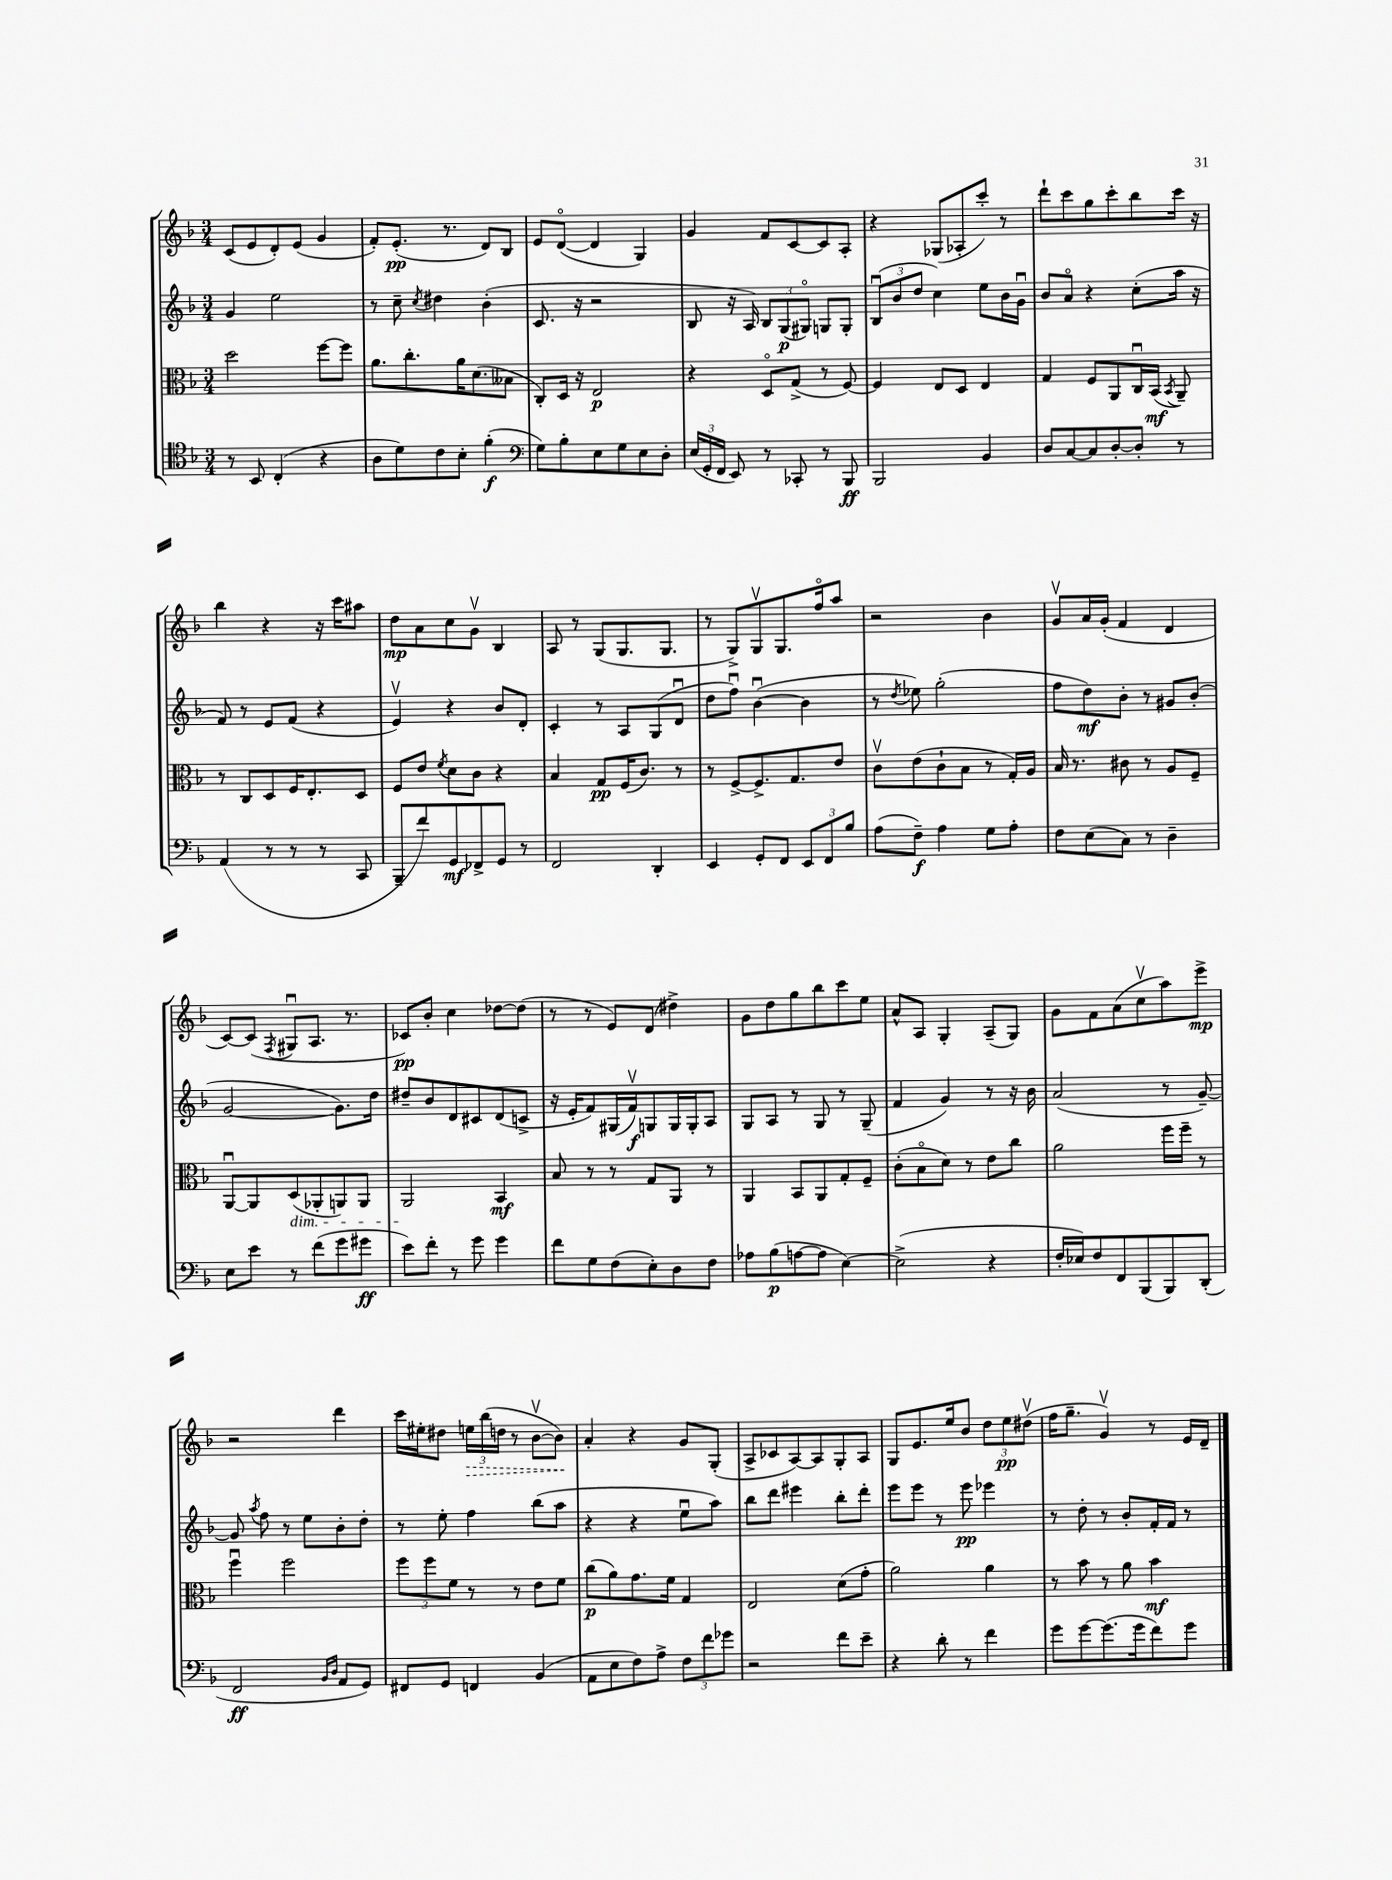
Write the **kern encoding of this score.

**kern	**kern	**kern	**kern
*staff4	*staff3	*staff2	*staff1
*clefC4	*clefC3	*clefG2	*clefG2
*k[b-]	*k[b-]	*k[b-]	*k[b-]
*M3/4	*M3/4	*M3/4	*M3/4
8r	2dd	4g	(8c
8BB-	.	.	8e
(4C'	.	2ee	8d')
.	.	.	(8e
4r	[8ff	.	4g
.	8ff]	.	.
=	=	=	=
8A	8.a	8r	8f')
8d)	.	8cc~	(8.e'
.	8.cc'	.	.
.	.	8qcc	.
8c	.	4dd#	.
.	.	.	8.r
8B-'	16a	.	.
.	(8.d	.	.
(4f'	.	(4b-'	8d)
.	8B--	.	8B-
=	=	=	=
*clefF4	*	*	*
8G)	8C')	8.c	8e
8B-'	16D	.	([8do
.	16r	16r	.
8E	2E	2r	4d]
8G	.	.	.
8E	.	.	4G)
8D'	.	.	.
=	=	=	=
(24E	4r	8B-	4g
24GG'	.	.	.
24FF	.	.	.
8EE)	.	16r	.
.	.	16A)	.
8r	8Do	12B-	8f
.	.	(12G	.
8CC-'	(8G^	.	[8c
.	.	12G#o)	.
8r	8r	8G	8c]
8BBB-	[8F)	8G'	8A'
=	=	=	=
2BBB-	4F]	(12B-u	4r
.	.	12b-	.
.	.	12dd	.
.	8E	4cc)	(8G-
.	8D	.	8A-'
4BB-	4E	8ee	8ccc')
.	.	16b-	8r
.	.	16gu	.
=	=	=	=
8D	4G	8b-	8ddd`
[8C	.	8ao	8ccc
8C]	8F	4r	8gg
[8D'	8AA	.	8ccc'
8D']	16Cu	(8cc'	8bb-
.	(16BB-	.	.
.	8qBB-	.	.
8r	8AA~)	16aa	16ccc
.	.	16r	16r
=	=	=	=
(4AA	8r	8f)	4bb-
.	8C	8r	.
8r	8D	8e	4r
8r	16F	(8f	.
.	8.E'	.	.
8r	.	4r	16r
.	.	.	16ccc
8CC	8D	.	8aa#
=	=	=	=
8BBB-~	8F	4ev)	8dd
8f)	8e	.	8a
.	8qf	.	.
8GG	8d	4r	8cc
8FF-^	8c	.	8gv
8GG	4r	8b-	4B-
8r	.	8d'	.
=	=	=	=
2FF	4B-	4c'	8A
.	.	.	8r
.	8G	8r	(8G
.	(16F	8A	8.G
.	8.c)	.	.
4DD'	.	(8G	.
.	.	.	8.G
.	8r	8du	.
=	=	=	=
4EE	8r	8dd	8r
.	[8F^	8ffu)	8G^)
8GG'	8.F^]	([4b-u	8Gv
8FF	.	.	8.G
.	8.G	.	.
12EE	.	4b-]	.
.	.	.	16ffo
12FF	.	.	.
.	8e	.	8aa
12B-	.	.	.
=	=	=	=
(8A	8cv	8r	2r
.	.	8qdd	.
8F~)	(8e	8ee-)	.
4A	8c`	(2gg'	.
.	8B-	.	.
8G	8r	.	4b-
8A'	16G')	.	.
.	16A	.	.
=	=	=	=
8F	16B-	8ff	8gv
.	8.r	.	.
(8E	.	8dd)	16a
.	.	.	(16g'
8C)	8c#	8b-'	4f
8r	8r	8r	.
4D~	8A	8g#	4d
.	8F~	(8b-'	.
=	=	=	=
8E	[8AAu	[2g	[8c)
8e	8AA]	.	(8c]
.	.	.	8qF
8r	(8D	.	8G#u
(8f	8AA-'	.	8.A
8g	8AA)	8.g])	.
.	.	.	8.r
8g#	8AA	.	.
.	.	16dd	.
=	=	=	=
8e)	2AA	8dd#~	8c-)
8f'	.	8b-	8b-'
8r	.	8d	4cc
8g	.	8c#	.
4g	4BB-	(8d	[8dd-
.	.	8c^	(8dd-]
=	=	=	=
8f	8B-	16r	8r
.	.	16e'	.
8G	8r	8f)	8r
(8F	8r	(16G#	8e)
.	.	16fv)	.
8E')	8G	8G	(8d
8D	8AA	16G	4dd#^)
.	.	16G'	.
8F	8r	8A	.
=	=	=	=
8A-	4AA	8G	8g
(8B-	.	8A	8dd
[8A	8BB-	8r	8gg
8A]	8AA	8G	8bb-
[4E)	8G'	8r	8ccc
.	8F~	(8G~	8ee
=	=	=	=
(2E^]	(8c'	4f	8a^^
.	8B-o	.	8A
.	8d)	4g)	4G'
.	8r	.	.
4r	8e	8r	(8A~
.	8cc	16r	8G)
.	.	16b-	.
=	=	=	=
16F'	2a	(2a	8g
16E-)	.	.	.
8F	.	.	8f
8FF	.	.	(8a
(8BBB-	.	.	8ccv
8BBB-)	16ff	8r	8aa)
.	16ff~	.	.
(8DD'	8r	[8g~)	8eee^
=	=	=	=
2FF	4ffu	8g]	2r
.	.	8qaa	.
.	.	8ff	.
.	2ff	8r	.
.	.	8ee	.
16qqBB-	.	.	.
16qqD	.	.	.
8AA	.	8b-'	4ddd
8GG)	.	8dd'	.
=	=	=	=
8FF#	12ff	8r	16ccc
.	.	.	16ee#'
.	12ff	.	.
8GG	.	8ee'	8dd#
.	12f	.	.
4FF	8r	4ff	24ee
.	.	.	(24bb-
.	.	.	24dd
.	8r	.	8r
(4BB-	8e	(8bb-	[8b-v
.	8f	8aa	8b-])
=	=	=	=
8AA	(8cc	4r	4a'
8E	8a)	.	.
8F)	8.g	4r	4r
8A^	.	.	.
.	16f	.	.
12F	4G	8eeu	8g
12f	.	.	.
.	.	8aa)	(8G'
12g-	.	.	.
=	=	=	=
2r	2E	8bb-	8A^
.	.	8ddd	8c-
.	.	4eee#	[8A)
.	.	.	8A]
8f	(8d	8bb-'	8G'
8e~	8g'	8ddd'	8A
=	=	=	=
4r	2a)	8eee	8G
.	.	8eee	8.e
8d'	.	8r	.
.	.	.	16ee
8r	.	8eee	8b-
4f	4a	4eee-	12dd
.	.	.	12ee
.	.	.	(12dd#v
=	=	=	=
8g	8r	8r	16ff
.	.	.	8.gg~
[8g	8b-	8dd'	.
(8.g]	8r	8r	4gv)
.	8a	8b-'	.
16g	.	.	.
8f)	4b-	16f'	8r
.	.	16f	.
8g	.	8r	16e
.	.	.	16d~
==	==	==	==
*-	*-	*-	*-
